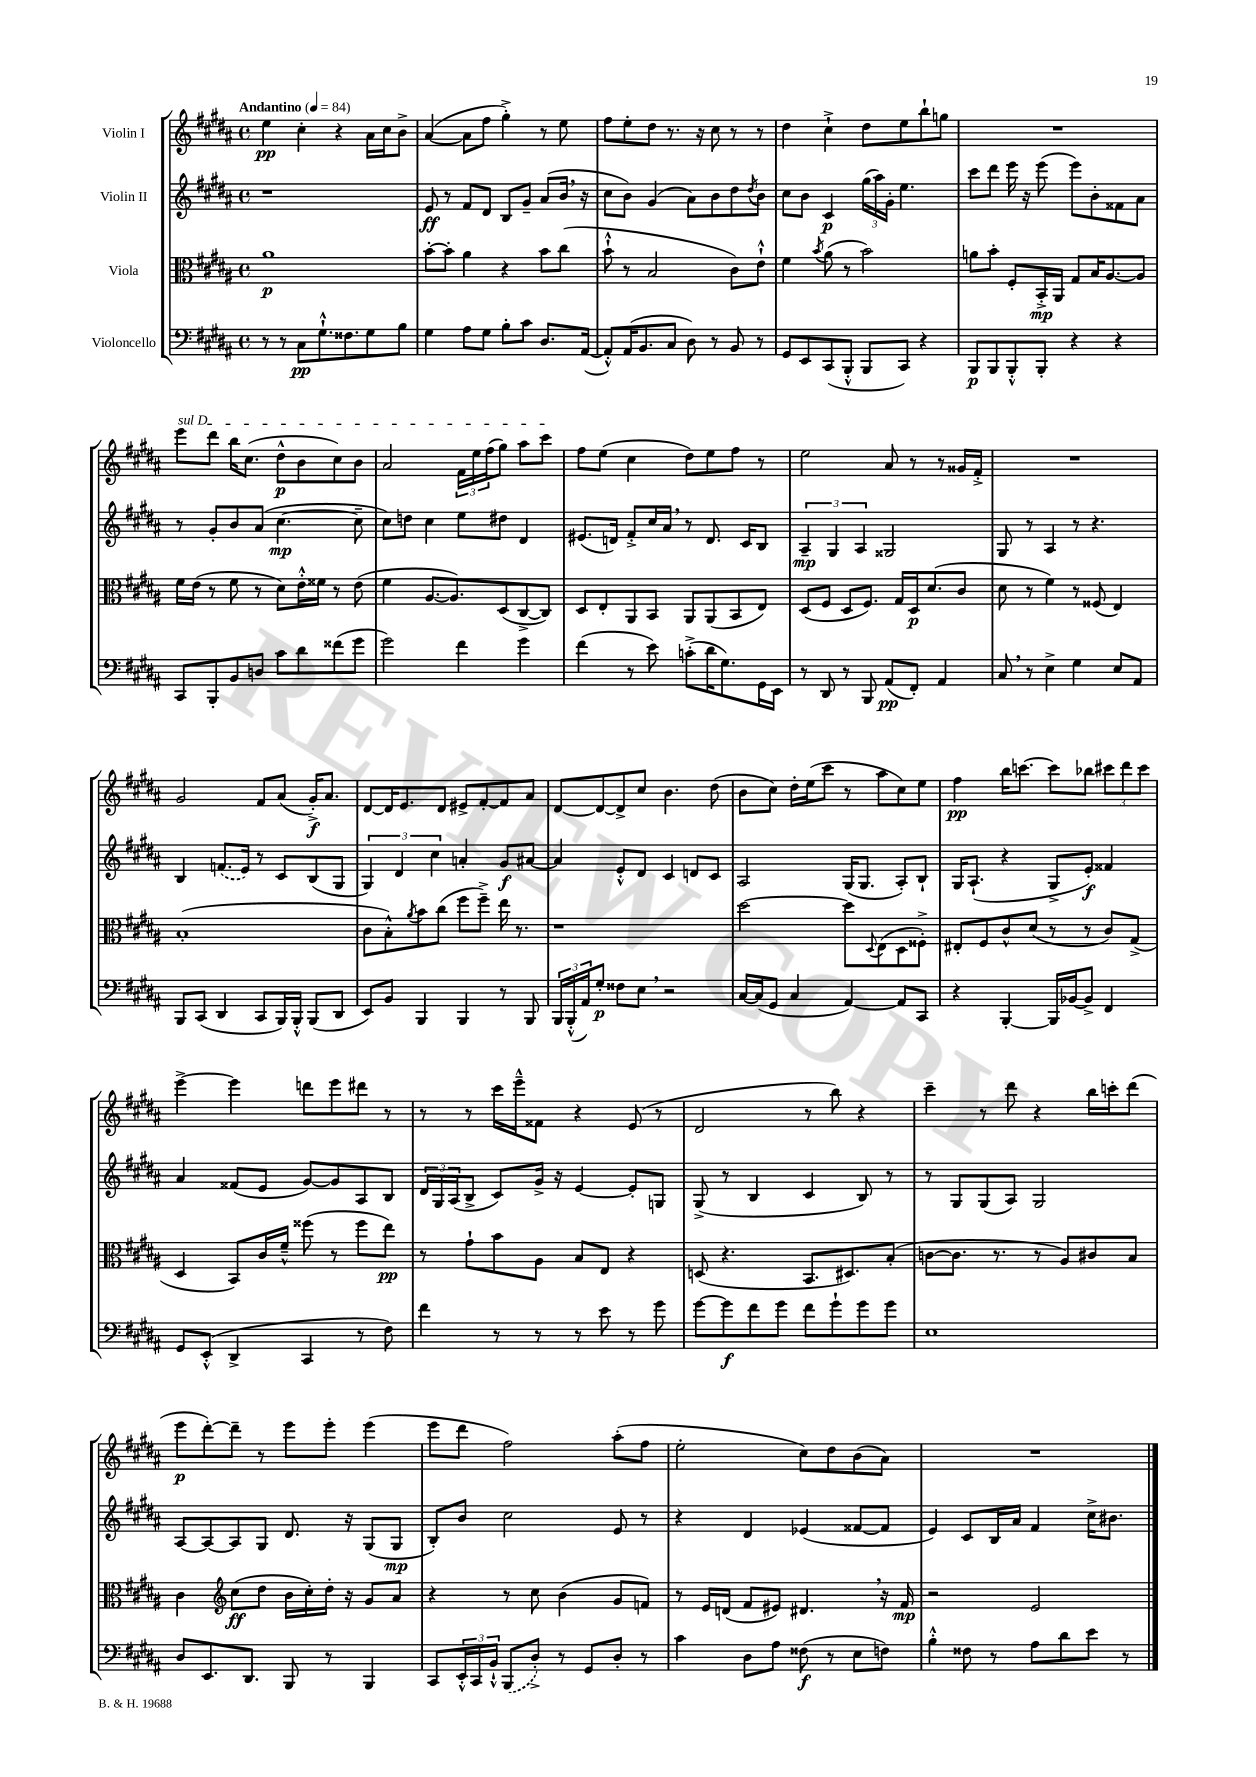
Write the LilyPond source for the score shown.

<<
\new StaffGroup <<
\new Staff = "s0" \with { instrumentName = "Violin I" } {
    \clef treble \key b \major \defaultTimeSignature \time 4/4 \tempo "Andantino" 4 = 84
    e''4\pp cis''4-. r4 ais'16 cis''16 b'8-> |
    ais'4~( ais'8 fis''8 gis''4-.->) r8 e''8 |
    fis''8 e''8-. dis''8 r8. r16 cis''8 r8 r8 |
    dis''4 cis''4-!-> dis''8 e''8 b''8-! g''8 |
    R1 |
    \once \override TextSpanner.bound-details.left.text = \markup { \italic "sul D" } e'''8\startTextSpan dis'''8 b''16 cis''8.( dis''8-^\p b'8 cis''8) b'8 |
    ais'2 \tuplet 3/2 { fis'16 e''16 fis''16( } gis''8) ais''8 cis'''8\stopTextSpan |
    fis''8 e''8( cis''4 dis''8) e''8 fis''8 r8 |
    e''2 ais'8 r8 r8 gisis'16 fis'16-.-> |
    R1 |
    gis'2 fis'8 ais'8( gis'16-.->\f) ais'8. |
    dis'8~ dis'16 e'8. dis'8 eis'8-> fis'8~-. fis'8 ais'8 |
    dis'8~ dis'8~ dis'8-> cis''8 b'4. dis''8( |
    b'8 cis''8) dis''16-. e''16( cis'''8 r8 ais''8 cis''8) e''8 |
    fis''4\pp b''16 c'''8.~ c'''8 bes''8 \tuplet 3/2 { cis'''8 dis'''8 cis'''8 } |
    e'''4~-> e'''4 d'''8 e'''8 dis'''8 r8 |
    r8 r8 cis'''16 e'''16---^ fisis'8 r4 e'8( r8 |
    dis'2 r8 b''8) r4 |
    cis'''4-- r8 dis'''8 r4 b''16 c'''16-. dis'''8( |
    e'''8\p dis'''8~-.) dis'''8-- r8 e'''8 e'''8-. e'''4( |
    e'''8 dis'''8 fis''2) ais''8-.( fis''8 |
    e''2-. cis''8) dis''8 b'8( ais'8) |
    R1 \bar "|." |
}
\new Staff = "s1" \with { instrumentName = "Violin II" } {
    \clef treble \key b \major \defaultTimeSignature \time 4/4
    r1 |
    e'8\ff r8 fis'8 dis'8 b8 gis'8-- ais'8( b'16 \breathe r16 |
    cis''8 b'8) gis'4( ais'8) b'8 dis''8 \acciaccatura { dis''8 } b'8 |
    cis''8 b'8 cis'4\p \tuplet 3/2 { gis''16( ais''16) gis'16-. } e''4. |
    cis'''8 dis'''8 e'''16 r16 e'''8( e'''8) b'8-. fisis'8 ais'8 |
    r8 gis'8-. b'8 ais'8( cis''4.~\mp cis''8-- |
    cis''8) d''8 cis''4 e''8 dis''8 dis'4 |
    eis'8.( d'16) fis'8-.-> cis''16 ais'16 \breathe r8 d'8. cis'16 b8 |
    \tuplet 3/2 { ais4--\mp gis4 ais4 } gisis2 |
    gis8 r8 ais4 r8 r4. |
    b4 \once \slurDashed f'8.( e'16) r8 cis'8 b8( gis8 |
    \tuplet 3/2 { gis4) dis'4 cis''4 } a'4-. gis'8\f ais'8~ |
    ais'4 e'8-.-^ dis'8 cis'4 d'8 cis'8 |
    ais2 gis16( gis8. ais8-.) b8-! |
    gis16 ais8.-!( r4 gis8-> e'8-.\f) fisis'4 |
    ais'4 fisis'8( e'8 gis'8~) gis'8 ais8 b8 |
    \tuplet 3/2 { dis'16 gis16 ais16( } b8-> cis'8) gis'16-> r16 e'4~ e'8-. g8 |
    gis8->( r8 b4 cis'4 b8) r8 |
    r8 gis8 gis8( ais8) gis2 |
    ais8~ ais8~ ais8 gis8 dis'8. r16 gis8( gis8\mp |
    b8-.) b'8 cis''2 e'8 r8 |
    r4 dis'4 ees'4( fisis'8~ fisis'8 |
    e'4) cis'8 b16 ais'16 fis'4 cis''16-> bis'8. \bar "|." |
}
\new Staff = "s2" \with { instrumentName = "Viola" } {
    \clef alto \key b \major \defaultTimeSignature \time 4/4
    ais'1\p |
    b'8~-. b'8-. ais'4 r4 b'8 cis''8( |
    b'8-!-^ r8 b2 cis'8) e'8-!-^ |
    fis'4 \acciaccatura { b'8 } ais'8( r8 b'2) |
    a'8 b'8-. fis8-. b,16-.->\mp ais,16 gis8 b16 ais8.~ ais8 |
    fis'16 e'16( r8 fis'8 r8 dis'8) e'16-.-^ fisis'16 r8 e'8( |
    fis'4 ais8.~ ais8.) dis8( cis8~-> cis8) |
    dis8 e8-. ais,8 b,8 ais,8 ais,8( b,8 e8) |
    dis8( fis8 dis8 fis8.) gis16 dis16\p dis'8.( cis'8 |
    dis'8 r8 fis'4) r8 fisis8( e4) |
    b1-.( |
    cis'8 b8-.-^) \acciaccatura { ais'8 } b'8 cis''8( fis''8 fis''8--->) e''16 r8. |
    r1 |
    dis''2~ dis''8 \appoggiatura { dis8 } e8( dis8 fisis8-.->) |
    eis8-. fis8 cis'8-^ dis'8( r8 r8 cis'8) gis8->( |
    dis4 b,8) cis'16 fis'16---^ fisis''8( r8 fisis''8 e''8\pp) |
    r8 gis'8-! b'8 ais8 b8 e8 r4 |
    d8( r4. b,8. dis8.) b8-.( |
    c'8~ c'8. r8. r8 ais8) cis'8 b8 |
    cis'4 \clef treble cis''8\ff( dis''8 b'16 cis''16-.) dis''16-. r16 gis'8 ais'8 |
    r4 r8 cis''8 b'4( gis'8 f'8) |
    r8 e'16 d'16( fis'8 eis'8) dis'4. \breathe r16 fis'16\mp |
    r2 e'2 \bar "|." |
}
\new Staff = "s3" \with { instrumentName = "Violoncello" } {
    \clef bass \key b \major \defaultTimeSignature \time 4/4
    r8 r8 cis8\pp gis8.-!-^ fisis8. gis8 b8 |
    gis4 ais8 gis8 b8-. cis'8 dis8. ais,16~( |
    ais,8-.-^) ais,16( b,8. cis8 dis8) r8 b,8 r8 |
    gis,8 e,8 cis,8( b,,8-.-^ b,,8 cis,8) r4 |
    b,,8\p b,,8 b,,8-.-^ b,,8-. r4 r4 |
    cis,8 b,,8-. b,8 d8 cis'8 dis'8 fisis'8( gis'8 |
    gis'2) fis'4 gis'4 |
    fis'4( r8 e'8) c'8-.->( dis'16 gis8.) gis,16 e,16 |
    r8 dis,8 r8 b,,8 ais,8\pp( fis,8-.) ais,4 |
    cis8 \breathe r8 e4-> gis4 e8 ais,8 |
    b,,8 cis,8( dis,4 cis,8 b,,16) b,,16-.-^ b,,8( dis,8 |
    e,8) b,8 b,,4 b,,4 r8 b,,8 |
    \tuplet 3/2 { b,,16 b,,16-.-^( ais,16) } gis8-.\p fisis8 e8 \breathe r2 |
    cis16~ cis16( gis,8 cis4 ais,4~) ais,8 cis,8 |
    r4 b,,4~-. b,,16 bes,16~ bes,8-> fis,4 |
    gis,8 e,8-.-^( dis,4-> cis,4 r8 fis8) |
    fis'4 r8 r8 r8 e'8 r8 gis'8 |
    gis'8~ gis'8\f fis'8 gis'8 fis'8 gis'8-! gis'8 gis'8 |
    e1 |
    dis8 e,8. dis,8. b,,8 r8 b,,4 |
    cis,8 \tuplet 3/2 { e,16-.-^ cis,16 b,16-!-^ } \once \slurDashed b,,8( dis8-.->) r8 gis,8 dis8-. r8 |
    cis'4 dis8 ais8 fisis8\f( r8 e8 f8) |
    b4-.-^ fisis8 r8 ais8 dis'8 e'8 r8 \bar "|." |
}
>>
>>
\layout { \context { \Score \remove "Bar_number_engraver" } }
